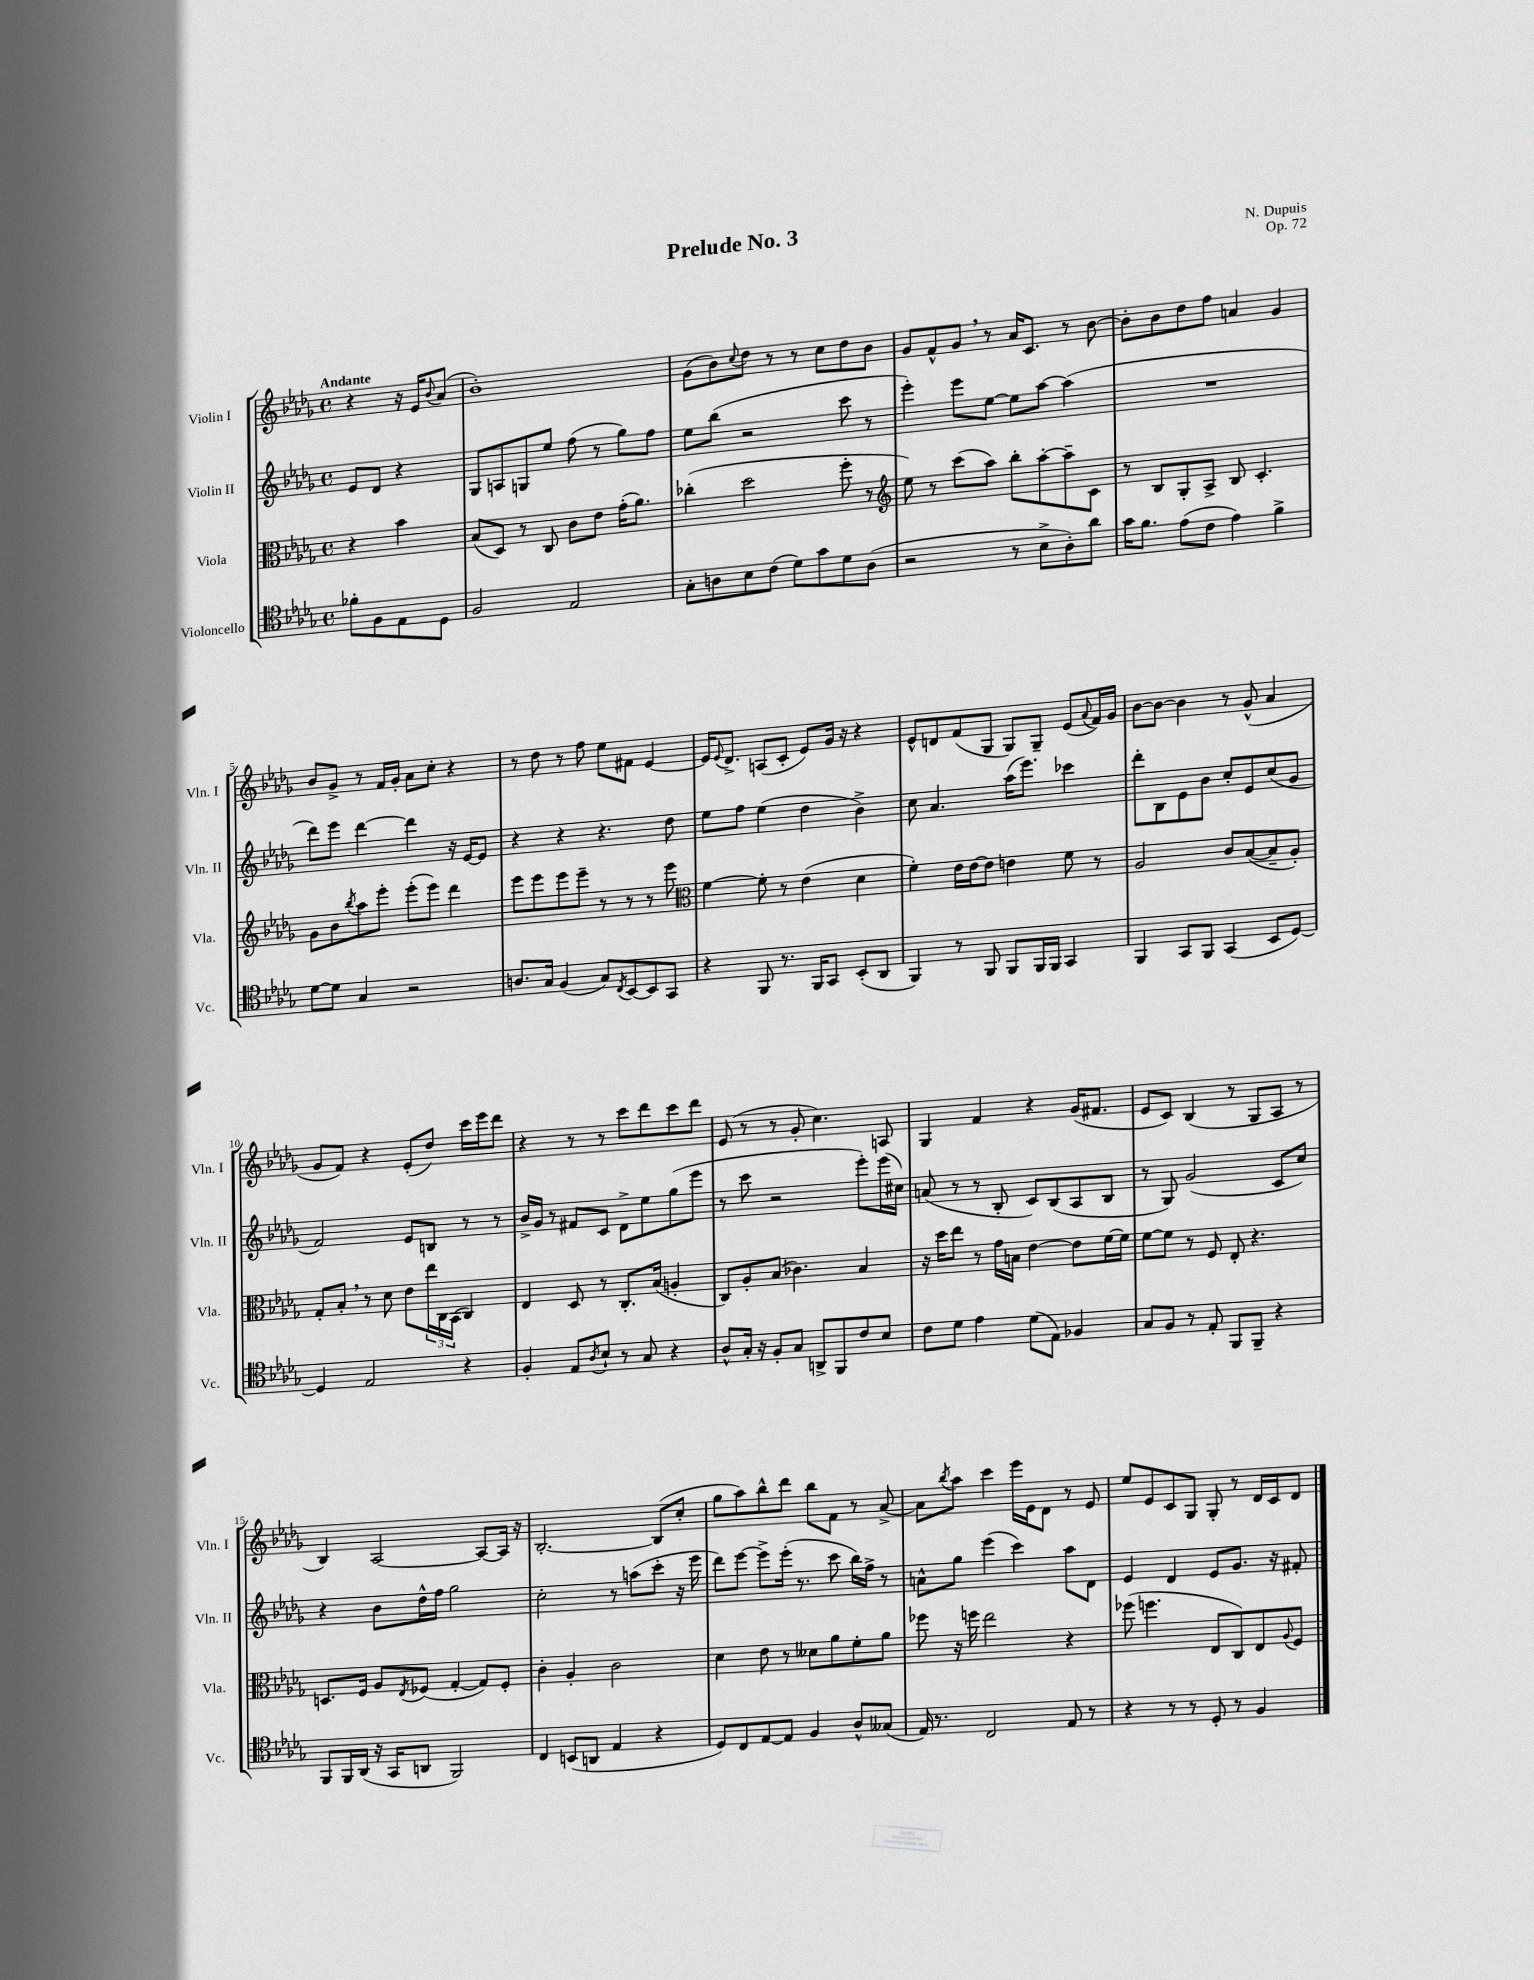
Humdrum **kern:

**kern	**kern	**kern	**kern
*part4	*part3	*part2	*part1
*staff4	*staff3	*staff2	*staff1
*I"Violoncello	*I"Viola	*I"Violin II	*I"Violin I
*I'Vc.	*I'Vla.	*I'Vln. II	*I'Vln. I
*clefC4	*clefC3	*clefG2	*clefG2
*k[b-e-a-d-g-]	*k[b-e-a-d-g-]	*k[b-e-a-d-g-]	*k[b-e-a-d-g-]
*M4/4	*M4/4	*M4/4	*M4/4
*met(c)	*met(c)	*met(c)	*met(c)
=	=	=	=
!	!	!	!LO:TX:a:B:t=Andante
8f-X'\L	4r	8e-/L	4r
8F\	.	8d-/J	.
8E-\	4b-\	4r	16r
.	.	.	16e-/KL
.	.	.	8qqb-/
8D-\J	.	.	(8a-/J
=1	=1	=1	=1
2F/	(8B-/L	8G-/L	1b-')
.	8D-/J)	8An/	.
.	8r	8Gn/	.
.	8C/	8ee-/J	.
2E-/	8c\L	(8ff\	.
.	8e-\J	8r	.
.	(16g-'\KL	8gg-\L)	.
.	8.a-\J)	.	.
.	.	8ff\J	.
=2	=2	=2	=2
8G-'\L	(4cc-X'\	8ee-\L	(8g-\L
8An\	.	(8bb-\J	8b-\)
.	.	.	8qqcc/
8B-\	2dd-\	2r	8dd-\J
(8c\J	.	.	8r
8d-\L)	.	.	8r
8g-\	.	.	8cc\L
8d-\	8ff'\	8ccc\	8dd-\
(8A\J	8r	8r	8b-\J
=3	=3	=3	=3
*	*clefG2	*	*
2r	8ee-\)	4eee-'\)	8g-/L
.	8r	.	8f^^/
.	(8ccc\L	8eee-\L	8g-,/J
.	8aa-\J)	[8ee-\J	8r
8r	8bb-'\L	8ee-\L]	16a-/KL
.	.	.	8.c/J
8B-^\L	[8aa-'\	[8aa-\J	.
8A-'\)	8aa-~\]	(4aa-\]	8r
8a-\J	8c\J	.	[8b-\
=4	=4	=4	=4
16g-\KL	8r	1r	8b-'\L]
8.f\J	.	.	.
.	8B-/L	.	8b-\
(8e-\L	8G-'/	.	8dd-\
8c\J	8A-^/J	.	8ff\J
4e-\)	8B-/	.	4an/
.	4.c'/	.	.
4f^\	.	.	4g-/
!!LO:LB:g=z
=5	=5	=5	=5
[8d-\L	8g-\L	8ddd-\L)	8b-/L
8d-\J]	8b-\	8eee-\J	8g-^/J
.	8qbb-/	.	.
4G-/	8aa-\	[4ddd-\	8r
.	8eee-'\J	.	16f/LL
.	.	.	16g-'/JJ
2r	(8eee-'\L	4ddd-\]	8a-\L
.	8eee-\J)	.	8cc'\J
.	4ddd-\	16r	4r
.	.	[16e-/KL	.
.	.	8e-/J]	.
=6	=6	=6	=6
8.An/L	8eee-\L	4r	8r
.	8eee-\	.	8dd-\
16G-/Jk	.	.	.
(4F/	8eee-\	4r	8r
.	8eee-~\J	.	8ff\
8G-/L)	8r	4.r	8ee-\L
8qC/	.	.	.
[8BB-/	8r	.	8f#X\J
8BB-/]	8r	.	[4e-/
8GG-/J	8eee-\	8dd-\	.
=7	=7	=7	=7
*	*clefC3	*	*
4r	[4f\	8ee-\L	16e-/KL]
.	.	.	8qqe-/
.	.	.	8.d-^/J
.	.	8ff\J	.
8FF/	8f'\]	(4ee-\	(8An/L
8.r	8r	.	8c'/J
.	(4e-\	4dd-\	8e-/L)
16FF/KL	.	.	.
8GG-/J	.	.	16g-/Jk
.	.	.	16r
(8BB-'/L	4d-\	4b-^\)	4r
8AA-/J	.	.	.
=8	=8	=8	=8
4FF/)	4f'\)	8cc\	8e-^^/L
.	.	4.a-/	8dn/
8r	16e-\LL	.	(8f/
.	[16e-\J	.	.
8FF/	8e-\J]	.	8G-/J
8FF/L	4en\	(16aa-\KL	8G-/L)
.	.	8.eee-\J)	.
16FF/L	.	.	8G-~/J
16FF/JJ	.	.	.
4GG-/	8f\	4ccc-X\	(8e-/L
.	.	.	8qqa-/
.	8r	.	16f/L)
.	.	.	16g-/JJ
=9	=9	=9	=9
4FF/	2A-/	8ddd-'\L	[8b-\L
.	.	8B-\	8b-\J_
8GG-/L	.	8e-\	4b-\]
8FF/J	.	8b-\J	.
(4GG-/	8c/L	8cc'/L	8r
.	([8B-/	8e-/	(8g-^^/
8BB-/L	8B-~/]	(8cc/	4a-/
[8D-/J)	8A-'/J)	8g-/J	.
!!LO:LB:g=z
=10	=10	=10	=10
4D-/]	8G-'/L	2f/)	8g-/L
.	8B-',/J	.	8f/J)
2E-/	8r	.	4r
.	8d-\	.	.
.	8e-\L	8e-/L	(8e-'/L
.	24ee-\L	8Bn/J	8dd-/J)
.	24C\	.	.
.	(24BB-\JJ	.	.
4r	4C/)	8r	16ccc\LL
.	.	.	16eee-\J
.	.	8r	8ddd-\J
=11	=11	=11	=11
4F'/	4E-/	16b-^/LL	4r
.	.	16g-/JJ	.
.	.	8r	.
8E-/L	8D-/	8f#X/L	8r
8qA-/	.	.	.
8B-`/J	8r	8c/J	8r
8r	8.C'/L	8d-^\L	8ccc\L
8G-/	.	8ee-\	8ddd-\
.	(16B-/Jk	.	.
4r	4An'/	(8gg-\	8ccc\
.	.	8eee-\J	8ddd-\J
=12	=12	=12	=12
8A-^^/L	8C/L)	8r	(8e-/
16G-'/Jk	8A-'/	8ccc\	8r
16r	.	.	.
8F'/L	(8B-/J	2r	8r
8G-/J	4.c-X\)	.	8g-'/
8AAn^/L	.	.	4.cc\)
8FF/	.	.	.
8c/	4B-/	8eee-'\L)	.
8B-/J	.	(16eee-\L	8An/
.	.	16cc#X\JJ)	.
=13	=13	=13	=13
8c\L	16r	(8an/	4G-/
.	16dd-\KL	.	.
8d-\J	8ee-\J	8r	.
4e-\	8r	8r	4f/
.	16g-\LL	8B-'/	.
.	16Bn\JJ	.	.
(8d-\L	[4e-\	8c/L)	4r
8E-\J)	.	(8B-/	.
4F-X/	8e-\L]	8A-/	(16g-/KL
.	.	.	8.f#X/J
.	[16f\L	8B-/J	.
.	16f\JJ]	.	.
=14	=14	=14	=14
8G-/L	[8f\L	8r	8e-/L
8F/J	8f\J]	8G-/)	8c/J)
8r	8r	(2g-/	(4B-/
8E-'/	8F/	.	.
8FF/L	8E-'/	.	8r
8FF~/J	4.r	.	8G-/L
4r	.	8c/L	8A-/J
.	.	8cc/J)	8r
!!LO:LB:g=z
=15	=15	=15	=15
8FF/L	8.Dn/L	4r	4B-/)
16FF/L	.	.	.
(16AA-/JJ	16F/Jk	.	.
16r	8A-/L	8b-\L	[2A-/
16GG-/KL	.	.	.
.	8qE-/	.	.
8AAn/J	(8F-X/J	16dd-^^\L	.
.	.	16ff\JJ	.
2FF/)	[4G-'/	2gg-\	.
.	8G-/L])	.	8A-/L_
.	8F-'/J	.	16A-/Jk]
.	.	.	16r
=16	=16	=16	=16
4C/	4c'\	2cc'\	[2.B-'/
(8BBn/L	4A-'/	.	.
8AAn/J	.	.	.
4E-/	2c\	8r	.
.	.	(8aan\L	.
4r	.	8ccc'\J	(8B-/L]
.	.	16r	8cc'/J
.	.	16eee-\	.
=17	=17	=17	=17
8D-/L)	4d-\	8ddd-\L)	8gg-\L
8C/	.	[8eee-\J	8aa-\)
[8E-/	8e-\	8eee-^\L]	8bb-^^\
8E-/J]	8r	(16eee-'\Jk	8ddd-\J
.	.	8.r	.
4F/	8d--X\L	.	8bb-\L
.	8a-\	8ccc\	8f\J
8A-^^/L	8f'\	16bb-\LL)	8r
.	.	16ff^\JJ	.
(8G--X/J	8a-\J	8r	[8a-^/
=18	=18	=18	=18
16E-/)	8ff-X\	8an^^\L	8a-\L]
8.r	.	.	.
.	.	.	8qbb-/
.	16r	8gg-\J	8aa-\J
.	16ffn\	.	.
2C/	2ee-\	(4eee-\	4ccc\
.	.	4ccc\)	16eee-\LL
.	.	.	16e-\J
.	.	.	8d-\J
8E-/	4r	8aa-\L	8r
8r	.	8d-\J	8e-/
=19	=19	=19	=19
4r	(8ff-X\	4e-/	8ee-/L
.	4.ffn\	.	8e-/
8r	.	4d-/	8c/
8r	.	.	8G-/J
8D-'/	8E-/L	8e-/L	8G-'/
8r	8C/)	8.g-/J	8r
4F/	8E-/	.	16d-/LL
.	.	16r	16c/J
.	8qqA-/	.	.
.	8F/J	8f#X'/	8d-/J
==	==	==	==
*-	*-	*-	*-
